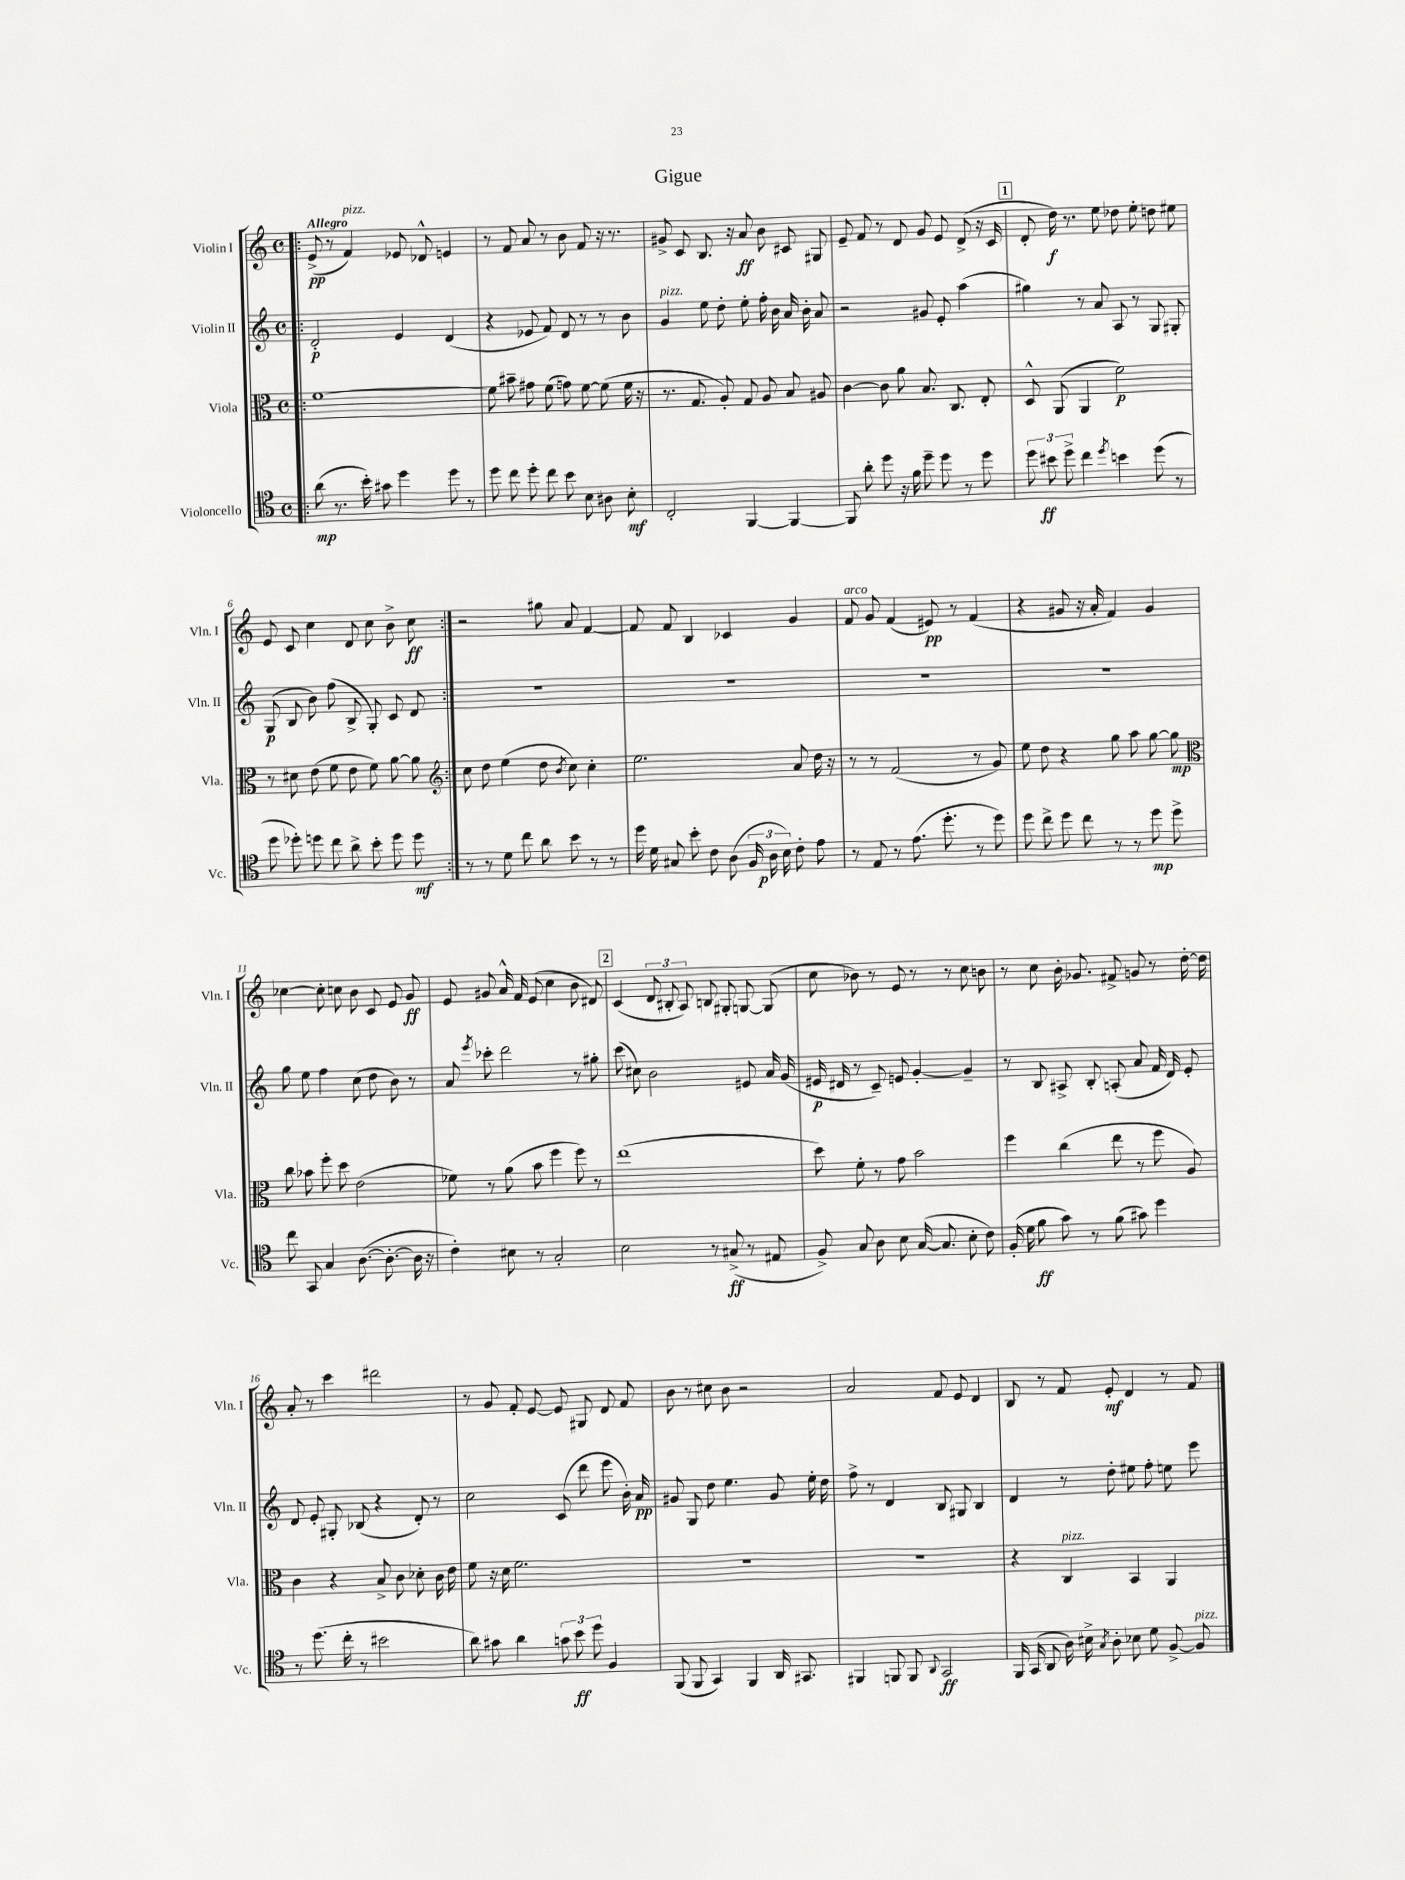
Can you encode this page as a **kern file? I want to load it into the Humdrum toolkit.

**kern	**kern	**kern	**kern
*staff4	*staff3	*staff2	*staff1
*clefC4	*clefC3	*clefG2	*clefG2
*k[]	*k[]	*k[]	*k[]
*M4/4	*M4/4	*M4/4	*M4/4
*met(c)	*met(c)	*met(c)	*met(c)
=!|:	=!|:	=!|:	=!|:
(8a	[1f	2d'	(8e^
8.r	.	.	8r
.	.	.	4f)
16b')	.	.	.
8g#	.	.	.
4dd	.	4e	8e-
.	.	.	8d-^^
8dd	.	(4d	4e
8r	.	.	.
=	=	=	=
8dd	8f]	4r	8r
8cc	8b#~	.	8f
8dd'	8g#	8e-	8a
8cc	(8f	8f)	8r
8b	8g)	8d	8b
8B	[8f	8r	8f
8A#	(8f]	8r	16r
.	.	.	8.r
8B'	16f	8b	.
.	16r	.	.
=	=	=	=
2C'	8.r	4g	8g#^
.	.	.	8c
.	8.G	.	.
.	.	8ee	8.B
.	8A')	8dd'	.
.	.	.	16r
[4FF	8G	8ee'	8a
.	8A	16ff'	8b
.	.	16b	.
4FF_	8B	16a	8c#
.	.	16b'	.
.	8A#	8a	8G#
=	=	=	=
8FF]	[4c	2r	8e~
8a'	.	.	8f
8dd	8c]	.	8r
16r	8a	.	8d
16f	.	.	.
8dd~	8.B	8g#	8g
8dd	.	8e'	8e
.	8.C	.	.
8r	.	(4aa	(8d^
8dd	8E'	.	16r
.	.	.	16c
=	=	=	=
12dd	8D^^	4gg#)	8d'
12b#	.	.	.
.	(8AA	.	16dd)
12dd^	.	.	.
.	.	.	8.r
4cc	4AA	8r	.
.	.	8a	8ee
8qdd	.	.	.
4b	2f)	8A	8dd-
.	.	8r	8ee'
(8dd	.	8G	8dd
8r	.	8G#'	8ee#
=	=	=	=
8dd	8r	(8G	8e
8dd-')	8d#	8B	8c
8dd	(8e	8b)	4cc
8cc	8f	(8ff	.
8a^	8e	8B^	8d
8b'	8f)	8G')	8cc
8dd	[8a	8c	8b^
8dd	8a]	8d	8cc
=:|!	=:|!	=:|!	=:|!
*	*clefG2	*	*
8r	8cc	1r	2r
8r	8dd	.	.
8d	(4ee	.	.
8cc	.	.	.
8a	8dd	.	8gg#
.	8qb	.	.
8b	8cc)	.	8a
8r	4cc'	.	[4f
8r	.	.	.
=	=	=	=
16dd	2.ee	1r	8f]
16d	.	.	.
8G#	.	.	8f
8b'	.	.	4B
8c	.	.	.
(8A	.	.	4c-
24F	.	.	.
24A	.	.	.
24B)	.	.	.
8c'	8a	.	4g
8e	16dd	.	.
.	16r	.	.
=	=	=	=
8r	8r	1r	8f
8E	8r	.	8g
8r	(2f	.	(4f
(8.e	.	.	.
.	.	.	8e#)
8.dd'	.	.	.
.	.	.	8r
8r	8r	.	(4f
8dd)	8g)	.	.
=	=	=	=
8dd	8ee	1r	4r
8cc^	8dd	.	.
8dd	4r	.	8g#
8cc	.	.	16r
.	.	.	16a'
8r	8gg	.	4f)
8r	8aa	.	.
8dd	[8gg	.	4g#
8dd^	8gg]	.	.
=	=	=	=
*	*clefC3	*	*
8cc	8cc	8gg	[4cc-
8GG	8b-	8ee	.
4G	8ff'	4ff	8cc-']
.	8dd	.	8cc
([8.A	(2e	(8cc	8b
.	.	8dd	8c
8.A'_	.	.	.
.	.	8b)	8e
16A]	.	8r	8g
16r	.	.	.
=	=	=	=
4c')	8f-)	8a	8e
.	.	8qeee	.
.	8r	8ccc-'	8g#
8B#	(8a	2ddd	16a^^
.	.	.	16f
8r	8b	.	(8e
2G'	4ff	.	4cc
.	8ff)	8r	8b
.	8r	8gg#'	8d#)
=	=	=	=
2B	(1ee	(8ccc	(4c
.	.	8cc#)	.
.	.	2b	12d
.	.	.	12B#'
.	.	.	12A)
8r	.	.	8B
(8G#^	.	.	8G#'
8r	.	8e#	[8G
8E#	.	16a	(8G]
.	.	(16g	.
=	=	=	=
8F^)	8dd)	16e#	8cc
.	.	16d#	.
8G	8f'	8r	8b-)
8A	8r	8c~)	8r
8B	8g	8e	8e
([16G	2b	[4g'	8r
8.G]	.	.	.
.	.	.	8r
8B'	.	4g~]	8cc
8c)	.	.	8b
=	=	=	=
(16F'	4ff	8r	8r
16d	.	.	.
8f	.	8B	8cc
8g)	(4cc	8A#^	16b'
.	.	.	8.g-
8r	.	8B'	.
(8f	8ee	(8A'	8f#^
8g#)	8r	8a	8g
4dd	8ff	16f	8r
.	.	16d)	.
.	8A)	8e'	[16dd'
.	.	.	16dd]
=	=	=	=
8r	4c	8d	8a'
(8.dd	.	8e'	8r
.	4r	8G#'	4ccc
16cc'	.	.	.
8r	.	(8B-	.
2b#	8B^	4r	2ddd#
.	8c	.	.
.	8d-'	8d')	.
.	16c	8r	.
.	16e	.	.
=	=	=	=
8a)	8f	2cc	8r
8g#	16r	.	8g
.	16d	.	.
4a	2.f	.	8f'
.	.	.	[8e
12g	.	(8c	8e]
12b	.	.	.
.	.	8ddd	8G#
12dd	.	.	.
4F	.	8eee	8d
.	.	16b')	8f
.	.	16a	.
=	=	=	=
(8FF	1r	8g#	8b
8FF	.	8G	8r
4GG)	.	8dd	8cc#
.	.	4.ee	8b
4FF	.	.	2r
16AA	.	8g#	.
8.GG#	.	.	.
.	.	16ee'	.
.	.	16dd	.
=	=	=	=
4FF#	1r	8ff^	2a
.	.	8r	.
8FF	.	4d	.
8FF	.	.	.
8qqAA	.	.	.
2GG	.	8B	8f
.	.	8G#	8e
.	.	4B	4d
=	=	=	=
16FF	4r	4d	8B
(16GG	.	.	.
8AA	.	.	8r
16A)	4C	8r	8f
16B#^	.	.	.
8qG	.	.	.
8A'	.	8dd'	8e'
8B-	4BB	8ee#	4d
8d	.	8ff'	.
[8F^	4AA	8ee	8r
8F]	.	8eee	8f
==	==	==	==
*-	*-	*-	*-
